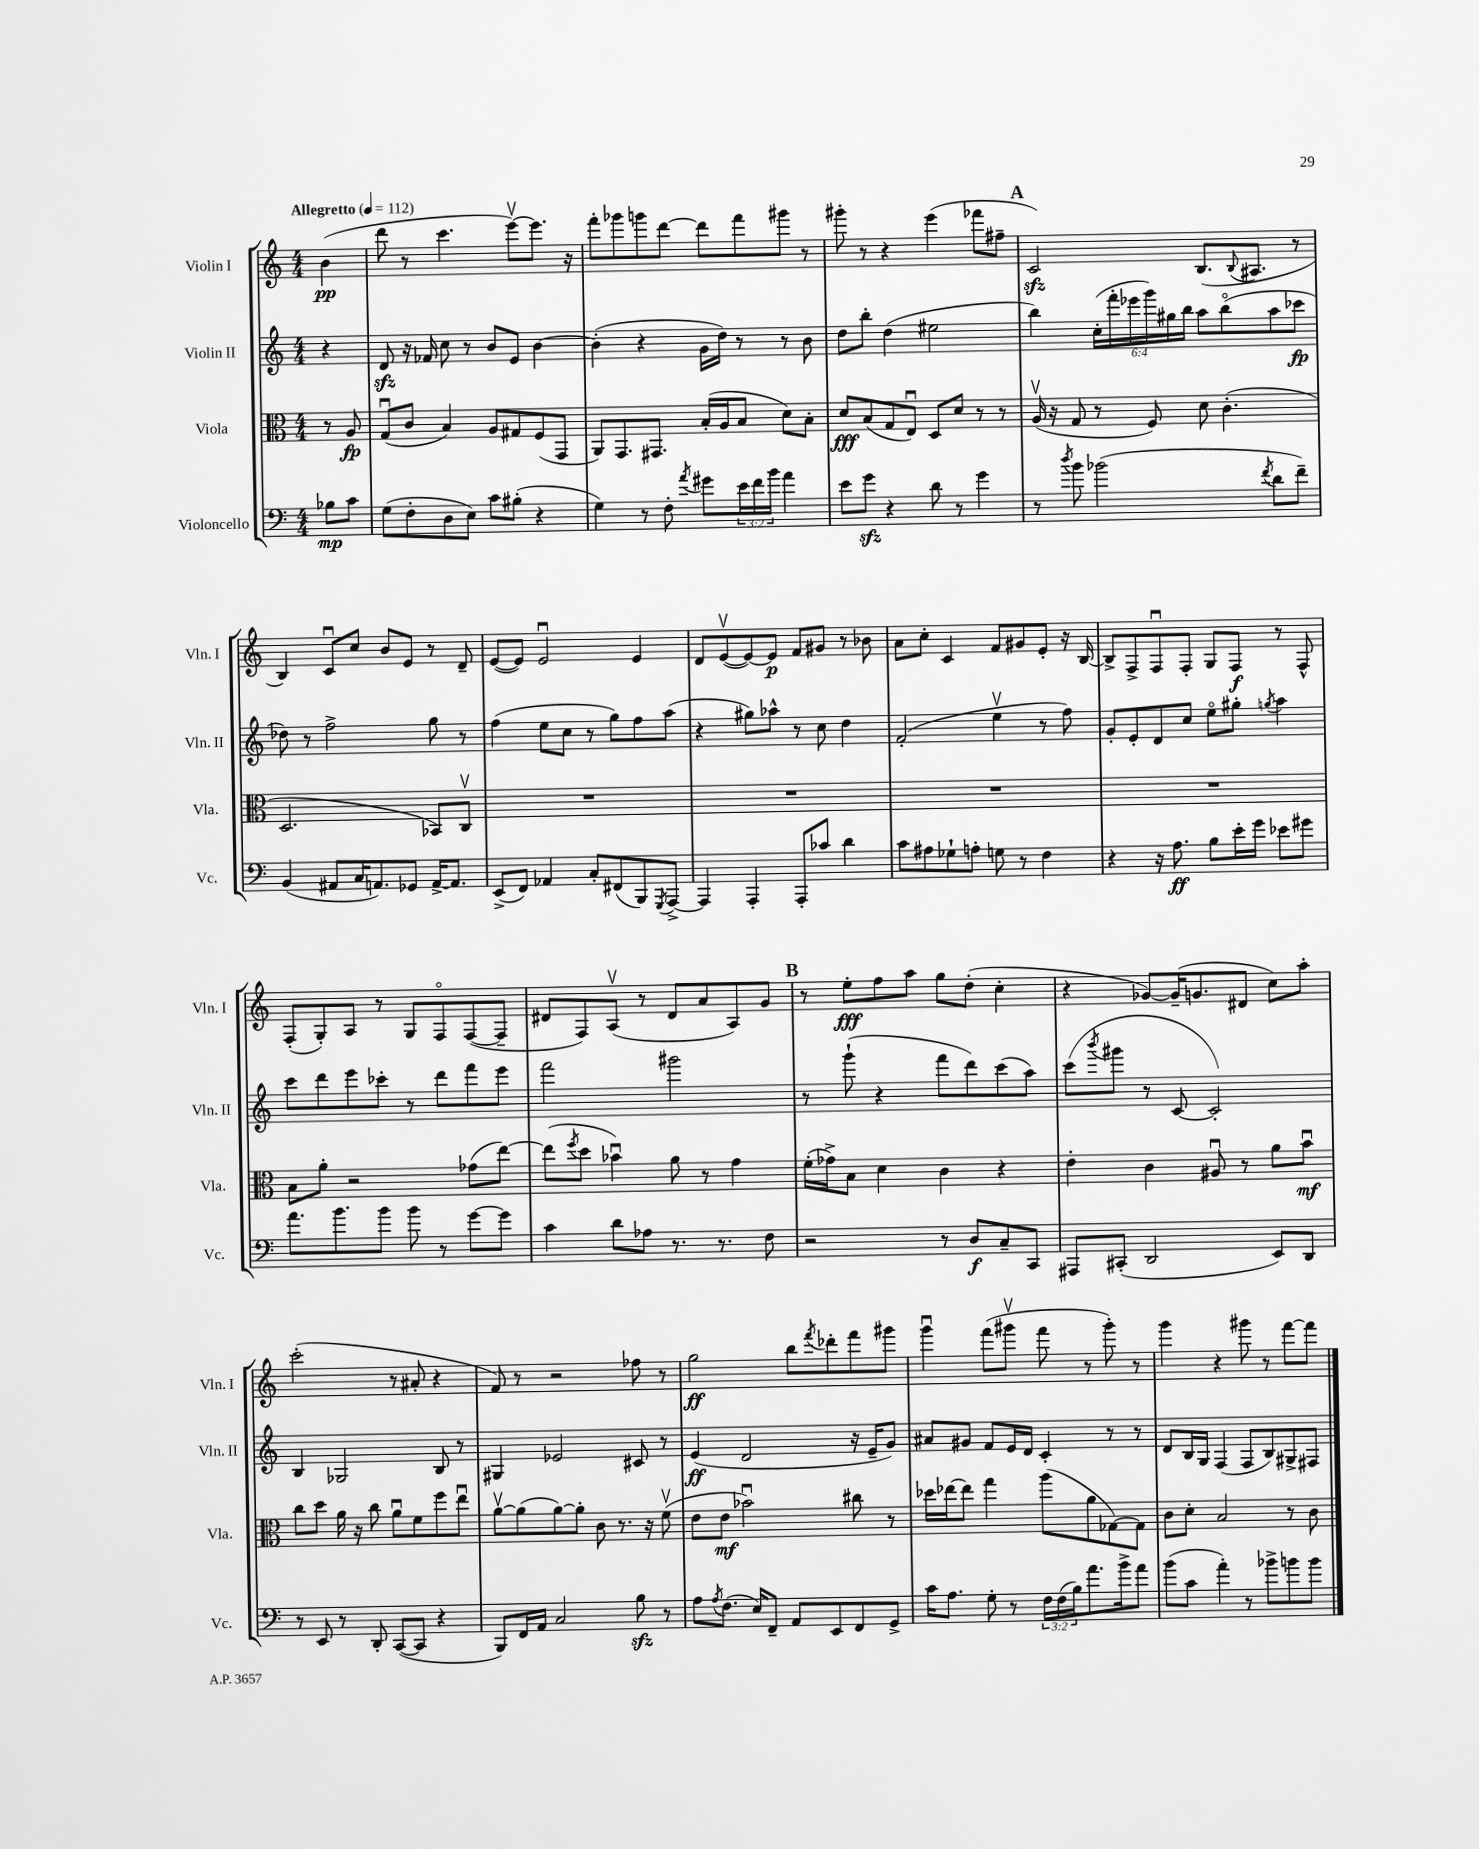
<<
\new StaffGroup <<
\new Staff = "s0" \with { instrumentName = "Violin I" shortInstrumentName = "Vln. I" } {
    \clef treble \key c \major \numericTimeSignature \time 4/4 \partial 4 \tempo "Allegretto" 4 = 112
    b'4\pp( |
    d'''8 r8 c'''4. e'''8~\upbow) e'''8. r16 |
    f'''8-. ges'''8 g'''8 d'''8~ d'''8 f'''8 gis'''8 r8 |
    gis'''8-. r8 r4 e'''4( fes'''8 fis''8-- |
    \mark \markup { \bold "A" } c'2\sfz) b8.( \appoggiatura { b8 } ais8. r8 |
    b4) c'8\downbow c''8 b'8 e'8 r8 d'8-- |
    e'8~( e'8) e'2\downbow e'4 |
    d'8 e'8~\upbow( e'8~) e'8\p f'8 gis'8 r8 bes'8 |
    a'8 c''8-. c'4 f'8 gis'8 e'8-. r16 b16~ |
    b8-> f8-> f8\downbow f8-. g8 f8\f r8 f8-^ |
    f8-.( g8-.) a8 r8 g8 f8\flageolet f8~( f8-- |
    dis'8 f8) a8\upbow( r8 dis'8 a'8 a8) g'8 |
    \mark \markup { \bold "B" } r8 e''8-.\fff f''8 a''8 g''8 d''8-.( c''4-. |
    r4 ges'8~) ges'16--( g'8. dis'8 c''8) a''8-. |
    c'''2-.( r8 ais'8-. r4 |
    f'8) r8 r2 fes''8 r8 |
    g''2\ff b''8 \acciaccatura { f'''8 } des'''8-. f'''8 gis'''8 |
    g'''4\downbow f'''8( gis'''8\upbow f'''8 r8 gis'''8-.) r8 |
    g'''4 r4 gis'''8 r8 f'''8~ f'''8 \bar "|." |
}
\new Staff = "s1" \with { instrumentName = "Violin II" shortInstrumentName = "Vln. II" } {
    \clef treble \key c \major \numericTimeSignature \time 4/4 \override Staff.TupletNumber.text = #tuplet-number::calc-fraction-text \partial 4
    r4 |
    d'8\sfz r16 fes'16 c''8 r8 b'8 e'8 b'4~ |
    b'4-.( r4 g'16 d''16) r8 r8 b'8 |
    d''8 b''8-. d''4( eis''2 |
    \mark \markup { \bold "A" } b''4) \tuplet 6/4 { c''16-.( f'''16-. ees'''16 g'''16) gis''16 b''16 } a''8 b''8\flageolet( a''8 ces'''8\fp |
    des''8) r8 f''2-> g''8 r8 |
    f''4( e''8 c''8 r8 g''8) f''8 a''8( |
    r4 gis''8) aes''8-^ r8 c''8 d''4 |
    f'2-.( e''4\upbow r8 f''8) |
    g'8-. e'8-. d'8 c''8 e''8\flageolet gis''8-. \acciaccatura { g''8 } a''4 |
    c'''8 d'''8 e'''8 ces'''8-. r8 d'''8 f'''8 e'''8 |
    f'''2 gis'''2 |
    \mark \markup { \bold "B" } r8 g'''8-!( r4 f'''8 d'''8) c'''8( a''8) |
    c'''8( \acciaccatura { b'''8 } gis'''8 r8 c'8~ c'2-.) |
    b4 ges2 b8 r8 |
    gis4 ees'2 cis'8 r8 |
    e'4\ff( d'2 r16 e'16-- g'8) |
    ais'8 gis'8 f'8 e'16 d'16 c'4-. r8 r8 |
    d'8 b16 g16 f4( f8 b8) gis8-> fis8 \bar "|." |
}
\new Staff = "s2" \with { instrumentName = "Viola" shortInstrumentName = "Vla." } {
    \clef alto \key c \major \numericTimeSignature \time 4/4 \partial 4
    r8 a8\fp |
    g8\downbow( c'8 b4) a8 gis8 f8( g,8 |
    a,8) g,8. gis,8. b16-.( a16 b8 d'8) b8-. |
    d'8\fff b8( g8 e8\downbow) d8 d'8 r8 r8 |
    \mark \markup { \bold "A" } a16\upbow( r16 g8 r8 f8) d'8 c'4.-.( |
    d2. bes,8) c8\upbow |
    R1 |
    R1 |
    R1 |
    R1 |
    b8 a'8-. r2 ges'8( e''8~) |
    e''8( \acciaccatura { f''8 } d''8 bes'4\downbow) a'8 r8 g'4 |
    \mark \markup { \bold "B" } f'16-.( ges'16->) b8 d'4 c'4 r4 |
    e'4-. c'4 ais8\downbow r8 a'8 b'8\downbow\mf |
    c''8 d''8 a'16 r16 c''8 a'8\downbow f'8 f''8 e''8\downbow |
    a'8~\upbow a'8( a'8~) a'8-. c'8 r8. r16 f'8\upbow( |
    e'8 e'8\mf bes'2\downbow) cis''8 r8 |
    des''16 ees''16~ ees''8 g''4 a''8( a'8 ges8~) ges8 |
    c'8 d'8-. b2 r8 c'8 \bar "|." |
}
\new Staff = "s3" \with { instrumentName = "Violoncello" shortInstrumentName = "Vc." } {
    \clef bass \key c \major \numericTimeSignature \time 4/4 \override Staff.TupletNumber.text = #tuplet-number::calc-fraction-text \partial 4
    bes8\mp c'8 |
    g8( f8-. d8 e8) c'8 bis8-.( r4 |
    g4) r8 f8-. \acciaccatura { a'8 } gis'8 \tuplet 3/2 { e'16 f'16 b'16 } a'4 |
    e'8 g'8\sfz r4 d'8 r8 g'4 |
    \mark \markup { \bold "A" } r8 \acciaccatura { d''8 } b'8 bes'2( \acciaccatura { f'8 } d'8 f'8--) |
    b,4( ais,8 c16 a,8.) ges,8 a,16~-> a,8. |
    e,8->( f,8) aes,4 c8-. fis,8( b,,8) \acciaccatura { g,,8 } a,,8~-> |
    a,,4 a,,4-. a,,8-. ces'8 d'4 |
    c'8 ais8 ges8-! a8-. g8 r8 f4 |
    r4 r16 a8.\ff b8 e'16-. g'16 ees'8 gis'8 |
    a'8. b'8. b'8 b'8 r8 g'8~ g'8 |
    c'4 d'8 aes8 r8. r8. f8 |
    \mark \markup { \bold "B" } r2 r8 d8\f c8-- c,8 |
    ais,,8 cis,8-.( d,2 e,8) d,8 |
    r8 e,8 r8 d,8-. c,8~( c,8 r4 |
    b,,8) f,16 a,16 c2 b8\sfz r8 |
    a8 \acciaccatura { a8 } f8.( e16) f,8-- a,8 e,8 f,8 g,8-> |
    c'16 a8. g8-. r8 \tuplet 3/2 { f16 f16( b16) } a'8. b'16-> a'8 |
    b'8( c'8 a'4-.) r8 bes'8-> b'8 b'8 \bar "|." |
}
>>
>>
\layout { \context { \Score \remove "Bar_number_engraver" } }
